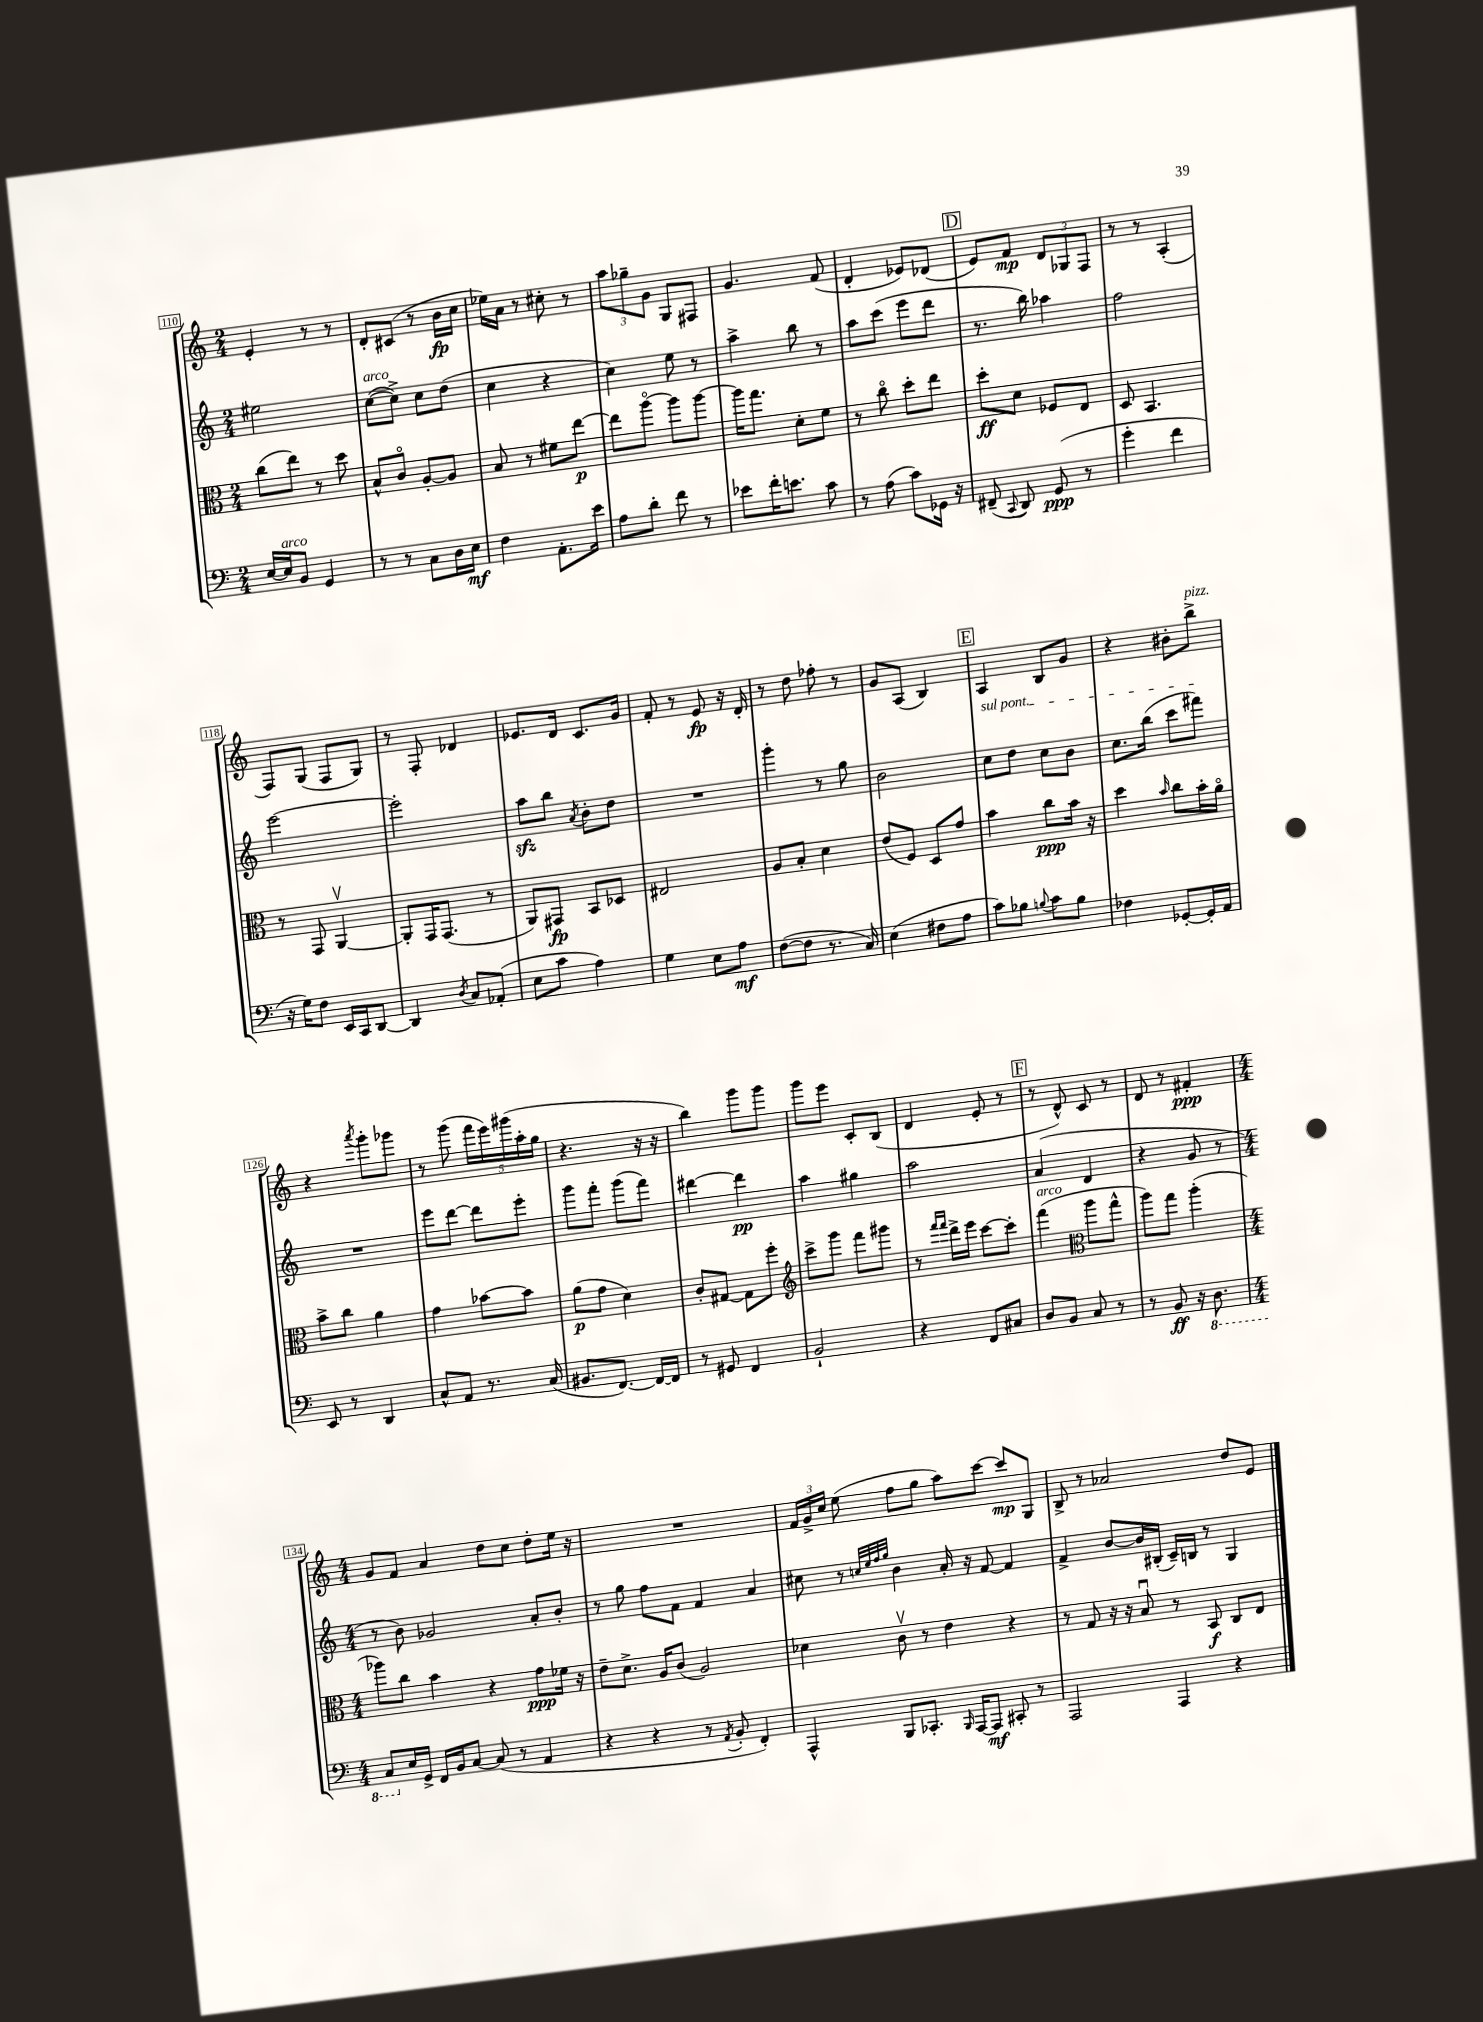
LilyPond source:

<<
\new StaffGroup <<
\new Staff = "s0" {
    \clef treble \key c \major \numericTimeSignature \time 2/4
    \autoBeamOff e'4-. r8 r8 |
    d'8[-. cis'8]( r8 b'16[\fp c''16] |
    ees''16[) a'16] r8 cis''8-. r8 |
    \tuplet 3/2 { a''8[ ges''8-- g'8] } g8[ fis8] |
    g'4. f'8( |
    d'4-. ees'8[) des'8]( |
    \mark \markup { \box "D" } e'8[) f'8]\mp \tuplet 3/2 { d'8[ ges8 f8] } |
    r8 r8 a4-.( |
    f8[) g8]( f8[ g8]) |
    r8 f8-. des'4 |
    ees'8.[ d'16] c'8.[ g'16] |
    f'8-. r8 e'8\fp r16 d'16-. |
    r8 d''8 fes''8-. r8 |
    g'8[ a8]( b4) |
    \mark \markup { \box "E" } a4 b8[ g'8] |
    r4 bis'8[-. b''8]->^\markup { \italic "pizz." } |
    r4 \acciaccatura { a'''8 } g'''8[-. ges'''8] |
    r8 g'''8( \tuplet 5/4 { f'''16[ e'''16) gis'''16( a''16-. g''16] } |
    r4. r16 r16 |
    b''4) g'''8[ g'''8] |
    g'''8[ e'''8] c'8[-. b8]( |
    d'4 e'8-. r8 |
    \mark \markup { \box "F" } r8 d'8-^) c'8 r8 |
    d'8 r8 fis'4-.\ppp |
    \numericTimeSignature \time 4/4 g'8[ f'8] a'4 d''8[ c''8] d''8[-. e''16] r16 |
    R1 |
    \tuplet 3/2 { f'16[ g'16-> c''16] } e''8( f''8[ g''8] a''8[) c'''8]~ c'''8[\mp g8] |
    b8-> r8 aes'2 d''8[ e'8] \bar "|." |
}
\new Staff = "s1" {
    \clef treble \key c \major \numericTimeSignature \time 2/4
    \autoBeamOff eis''2 |
    c''8[~^\markup { \italic "arco" }( c''8]->) c''8[ d''8]( |
    c''4 r4 |
    c''4) e''8 r8 |
    a''4-> b''8 r8 |
    a''8[ c'''8]( e'''8[ d'''8] |
    \mark \markup { \box "D" } r8. b''16) aes''4 |
    f''2 |
    e'''2~ |
    e'''2-. |
    a''8[\sfz b''8] \acciaccatura { a'8 } b'8[-. d''8] |
    R2 |
    g'''4-. r8 g''8 |
    b'2 |
    \mark \markup { \box "E" } \once \override TextSpanner.bound-details.left.text = \markup { \italic "sul pont." } c''8[\startTextSpan d''8] c''8[ b'8] |
    c''8.[ b''16]( c'''8[ fis'''8]\stopTextSpan) |
    R2 |
    e'''8[ d'''8]~ d'''8[ e'''8]-. |
    g'''8[ f'''8]-. g'''8[( f'''8]) |
    dis'''4~ dis'''4\pp |
    a''4 gis''4 |
    a''2 |
    \mark \markup { \box "F" } a'4( d'4 |
    r4 g'8 r8 |
    \numericTimeSignature \time 4/4 r8 b'8) ges'2 a'8[-. b'8]-. |
    r8 g''8 f''8[ f'8] f'4 a'4 |
    cis''8 r8 \grace { c''32[ e''32 f''32 g''32] } b'4 a'16-. r16 f'8~ f'4 |
    f'4-> b'8[~ b'16 bis16]-.( c'16[--) b16] r8 g4 \bar "|." |
}
\new Staff = "s2" {
    \clef alto \key c \major \numericTimeSignature \time 2/4
    \autoBeamOff c''8[( e''8]) r8 d''8 |
    b8[-^ c'8]\flageolet a8[~-. a8] |
    b8 r8 fis'8[ e''8]~\p |
    e''8[ a''8]~\flageolet a''8[ a''8]~ |
    a''16[ g''8.] d'8[-. f'8] |
    r8 c''8\flageolet d''8[-. e''8] |
    \mark \markup { \box "D" } d''8[-.\ff d'8] fes8[ e8] |
    d8 b,4. |
    r8 g,8 a,4~\upbow |
    a,8[-. g,16 g,8.]( r8 |
    a,8[) gis,8]\fp b,8[ des8] |
    eis2 |
    a8[ b8]-. d'4 |
    e'8[( f8]) d8[ g'8] |
    \mark \markup { \box "E" } b'4 c''8[\ppp b'16] r16 |
    d''4 \grace { b'16 } c''8[ b'16-. a'16]\flageolet |
    b'8[-> c''8] a'4 |
    g'4 bes'8[~ bes'8] |
    a'8[\p( g'8] d'4) |
    c'8[-. gis8]~ gis8[ f''8]-. |
    \clef treble c'''8[-> g'''8] f'''8[ gis'''8] |
    r8 \grace { f'''16[ f'''16] } d'''16[-> e'''16] c'''8[~ c'''8]-. |
    \mark \markup { \box "F" } f'''4^\markup { \italic "arco" }( \clef alto a''8[ g''8]-^ |
    a''8[) g''8] a''4-.( |
    \numericTimeSignature \time 4/4 aes''8[) c''8] b'4 r4 g'8[\ppp fes'16] r16 |
    e'8[-- d'8.]-> a16[ c'8]( a2) |
    des'4 c'8\upbow r8 e'4 r4 |
    r8 g8 r16 r16 b8\downbow r8 b,8\f c8[ e8] \bar "|." |
}
\new Staff = "s3" {
    \clef bass \key c \major \numericTimeSignature \time 2/4
    \autoBeamOff e16[~ e16^\markup { \italic "arco" } b,8] g,4 |
    r8 r8 c8[ d16 e16]\mf |
    f4 a,8.[-. e'16] |
    a8[ d'8]-. f'8 r8 |
    ees'8[ f'16-. e'8.] c'8 |
    r8 a8( c'8[) ges,16] r16 |
    \mark \markup { \box "D" } fis,8--( \appoggiatura { c,8 } d,8) g,8\ppp( r8 |
    g'4-. f'4 |
    r16 g16[) f8] e,16[ c,16 d,8]~ |
    d,4 \acciaccatura { d8 } c8[ aes,8]-.( |
    e8[ c'8] a4) |
    g4 e8[ a8]\mf |
    f8[~( f8] r8. c16) |
    e4( fis8[ a8] |
    \mark \markup { \box "E" } c'8[) bes8] \appoggiatura { b8 } c'8[ b8] |
    fes4 ges,8[~-. ges,16-. a,16] |
    e,8 r8 d,4 |
    c8[-^ a,8] r8. c16( |
    bis,8.[ f,8.]~) f,16[~ f,16] |
    r8 gis,8 f,4 |
    b,2-! |
    r4 f,8[ cis8] |
    \mark \markup { \box "F" } d8[ b,8] c8 r8 |
    r8 b,8\ff r16 \ottava #-1 d,8. |
    \numericTimeSignature \time 4/4 c,8[ \ottava #0 e16 g,16]-> f,16[ b,16 c8]~ c8( r8 a,4 |
    r4 r4 r8 \acciaccatura { a,8 } b,8-. f,4-.) |
    a,,4-^ b,,8[ ces,8.]-. \grace { b,,16 } a,,16[~ a,,8]\mf cis,8-. r8 |
    a,,2 a,,4 r4 \bar "|." |
}
>>
>>
\layout { \context { \Score currentBarNumber = #110 \override BarNumber.stencil = #(make-stencil-boxer 0.1 0.3 ly:text-interface::print) } }
